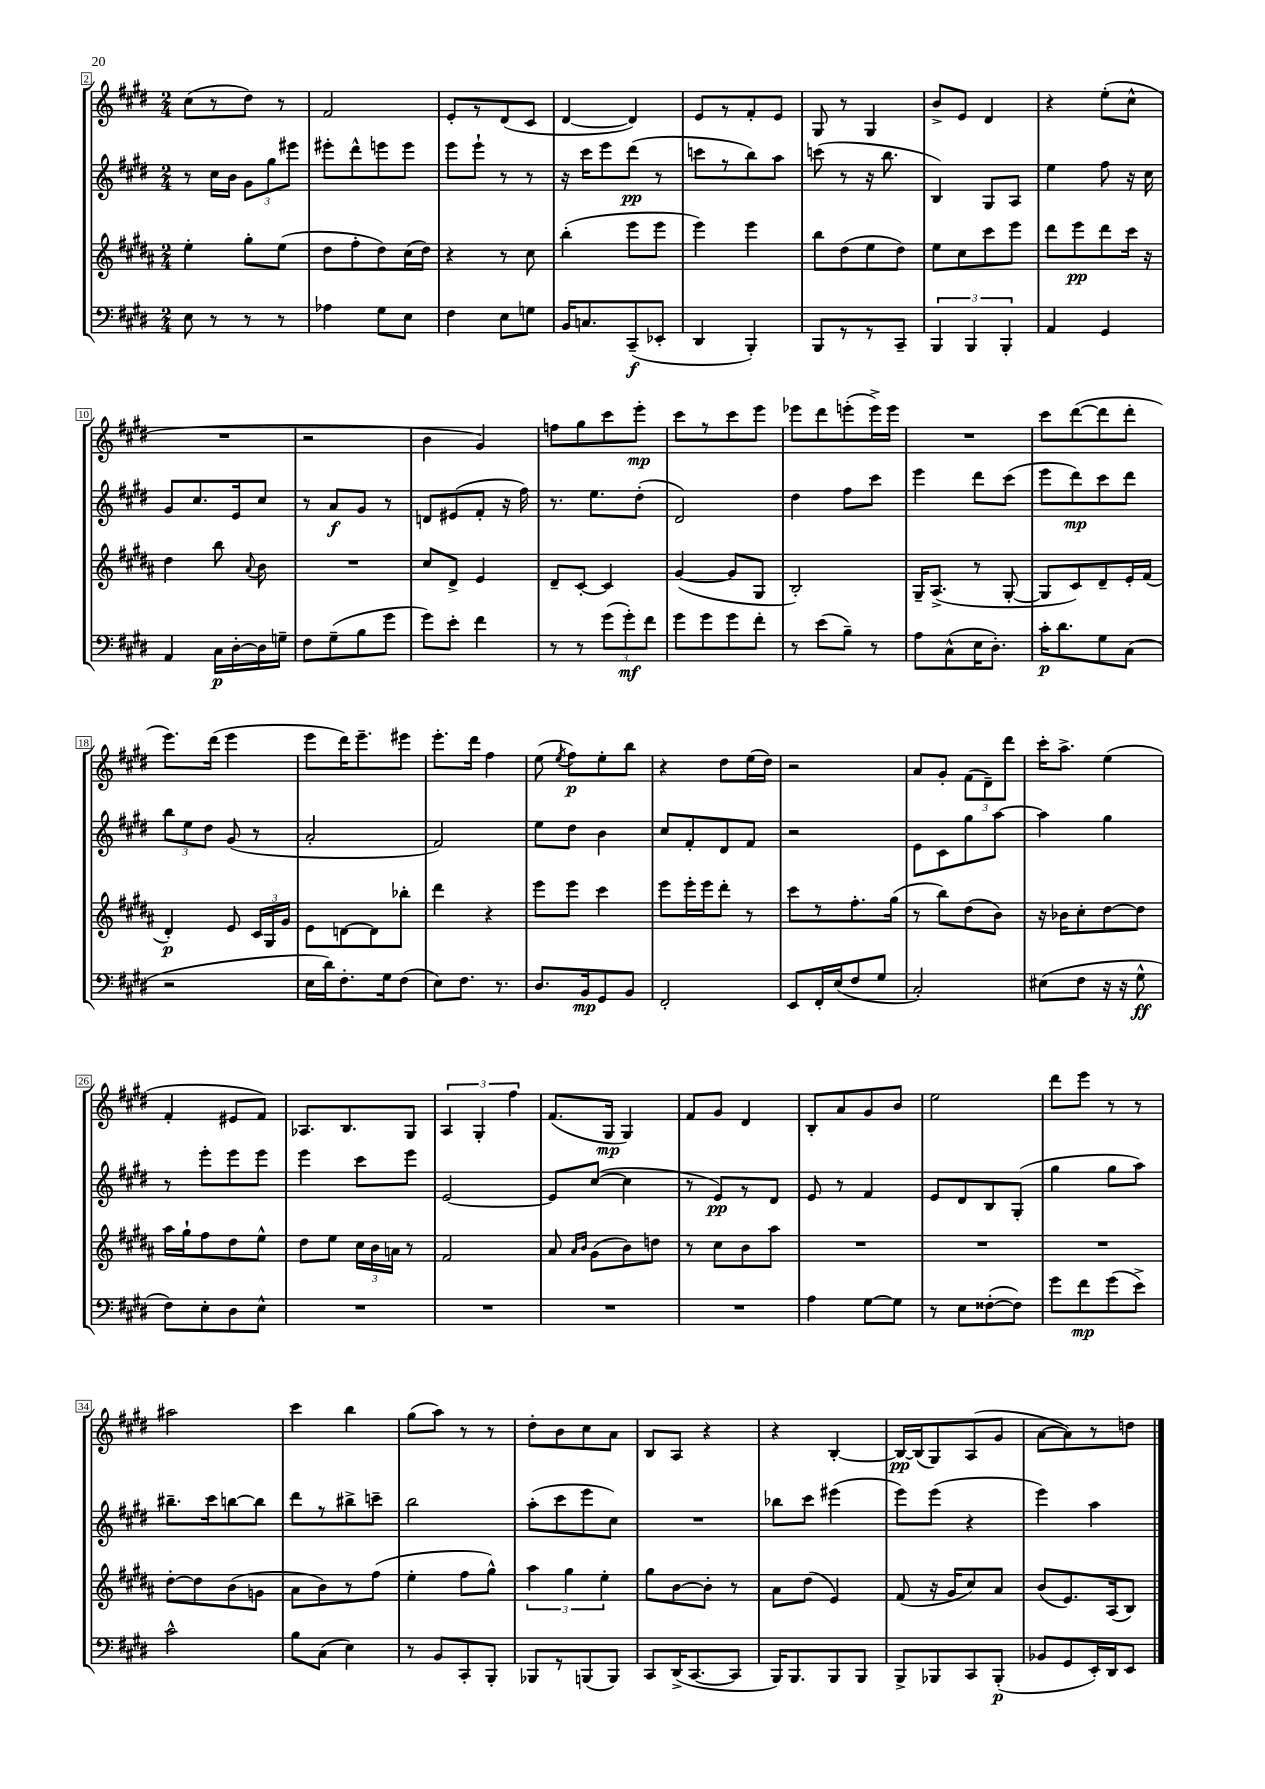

**kern	**kern	**kern	**kern
*staff4	*staff3	*staff2	*staff1
*clefF4	*clefG2	*clefG2	*clefG2
*k[f#c#g#d#]	*k[f#c#g#d#a#]	*k[f#c#g#d#]	*k[f#c#g#d#]
*M2/4	*M2/4	*M2/4	*M2/4
8E\	4ee'\	8r	(8cc#\L
8r	.	16cc#\LL	8r
.	.	16b\JJ	.
8r	8gg#'\L	12g#\L	8dd#\J)
.	.	12gg#\	.
8r	(8ee\J	.	8r
.	.	12eee#\J	.
=	=	=	=
4A-\	8dd#\L	8eee#'\L	2f#/
.	8ff#'\	8ddd#^^\	.
8G#\L	8dd#\)	8eee\	.
8E\J	(16cc#\L	8eee\J	.
.	16dd#\JJ)	.	.
=	=	=	=
4F#\	4r	8eee\L	8e'/L
.	.	8eee`\J	8r
8E\L	8r	8r	(8d#/
8G\J	8cc#\	8r	8c#/J
=	=	=	=
16BB/LK	(4bb'\	16r	[4d#/
8.C/	.	16ccc#\LK	.
.	.	8eee\	.
(8CC#~/	8eee\L	(8ddd#\J	4d#/])
8EE-'/J	8eee\J	8r	.
=	=	=	=
4DD#/	4eee\)	8ccc\L	8e/L
.	.	8r	8r
4BBB'/)	4eee\	8bb\)	8f#'/
.	.	8aa\J	8e/J
=	=	=	=
8BBB/L	8bb\L	(8ccc\	8G#/
8r	(8dd#\	8r	8r
8r	8ee\	16r	4G#/
.	.	8.bb\	.
8CC#~/J	8dd#\J)	.	.
=	=	=	=
6BBB/	8ee\L	4B/)	8b^/L
.	8cc#\	.	8e/J
6BBB/	.	.	.
.	8ccc#\	8G#/L	4d#/
6BBB'/	.	.	.
.	8eee\J	8A/J	.
=	=	=	=
4AA/	8ddd#\L	4ee\	4r
.	8eee\	.	.
4GG#/	8ddd#\	8ff#\	(8ee'\L
.	16ccc#\Jk	16r	8cc#^^\J
.	16r	16cc#\	.
=	=	=	=
4AA/	4dd#\	8g#/L	2r
.	.	8.cc#/	.
16C#\LL	8bb\	.	.
[16D#'\	.	16e/k	.
.	8qqa#/	.	.
16D#\]	8b\	8cc#/J	.
16G~\JJ	.	.	.
=	=	=	=
8F#\L	2r	8r	2r
(8G#~\	.	8a/L	.
8B\	.	8g#/J	.
8g#\J	.	8r	.
=	=	=	=
8g#\L)	8cc#/L	8d/L	4b\
8e'\J	8d#^/J	(8e#/	.
4f#\	4e/	8f#'/J	4g#/)
.	.	16r	.
.	.	16ff#\)	.
=	=	=	=
8r	8d#~/L	8.r	8ff\L
8r	[8c#'/J	.	8gg#\
.	.	8.ee\L	.
(12g#\L	4c#/]	.	8ccc#\
12g#'\)	.	.	.
.	.	(8dd#'\J	8eee'\J
12f#\J	.	.	.
=	=	=	=
8g#\L	([4g#/	2d#/)	8ccc#\L
8g#\	.	.	8r
8g#\	8g#/]L	.	8ccc#\
8f#'\J	8G#/J	.	8eee\J
=	=	=	=
8r	2B'/)	4dd#\	8eee-\L
(8e\L	.	.	8ddd#\
8B~\J)	.	8ff#\L	(8eee'\
8r	.	8ccc#\J	16eee^\L)
.	.	.	16eee\JJ
=	=	=	=
8A\L	16G#~/LK	4eee\	2r
.	(8.A#^/J	.	.
(8C#^^\	.	.	.
16E\K	8r	8ddd#\L	.
8.D#'\J)	.	.	.
.	[8G#'/	(8ccc#\J	.
=	=	=	=
16c#'\LK	8G#/]L	8eee\L	8ccc#\L
8.d#\	.	.	.
.	8c#/)	8ddd#\)	([8ddd#\
8G#\	8d#~/	8ccc#\	8ddd#\]
(8C#\J	16e'/L	8ddd#\J	8ddd#'\J
.	(16f#/JJ	.	.
=	=	=	=
2r	4d#'/)	12bb\L	8.eee\L)
.	.	12ee\	.
.	.	12dd#\J	.
.	.	.	(16ddd#\Jk
.	8e/	(8g#/	4eee\
.	24c#/LL	8r	.
.	24G#/	.	.
.	24g#/JJ	.	.
=	=	=	=
16E\LL	8e\L	2a'/	8eee\L
16d#\J)	.	.	.
8.F#'\	[8d\	.	16ddd#\K)
.	.	.	8.eee~\
.	8d\]	.	.
16G#\k	.	.	.
(8F#\J	8bb-'\J	.	8eee#\J
=	=	=	=
8E\L)	4ddd#\	2f#/)	8.eee'\L
8.F#\J	.	.	.
.	.	.	16ddd#\Jk
.	4r	.	4ff#\
8.r	.	.	.
=	=	=	=
8.D#/L	8eee\L	8ee\L	(8ee\
.	.	.	8qee/
.	8eee\J	8dd#\J	8ff#\L)
16BB/k	.	.	.
8GG#/	4ccc#\	4b\	8ee'\
8BB/J	.	.	8bb\J
=	=	=	=
2FF#'/	8eee\L	8cc#/L	4r
.	16eee'\L	8f#'/	.
.	16eee\J	.	.
.	8ddd#'\J	8d#/	8dd#\L
.	8r	8f#/J	(16ee\L
.	.	.	16dd#\JJ)
=	=	=	=
8EE/L	8ccc#\L	2r	2r
16FF#'/L	8r	.	.
(16E/J	.	.	.
8F#/	8.ff#'\	.	.
8G#/J	.	.	.
.	(16gg#\Jk	.	.
=	=	=	=
2C#'/)	8r	8e\L	8a/L
.	8bb\L)	8c#\	8g#'/J
.	(8dd#\	8gg#\	(12f#\L
.	.	.	12d#~\)
.	8b\J)	[8aa\J	.
.	.	.	12ddd#\J
=	=	=	=
(8E#\L	16r	4aa\]	16ccc#'\LK
.	16b-\LK	.	8.aa^\J
8F#\J	8cc#'\	.	.
16r	[8dd#\	4gg#\	(4ee\
16r	.	.	.
8G#^^\	8dd#\]J	.	.
=	=	=	=
8F#\L)	16aa#\LL	8r	4f#'/
.	16gg#`\J	.	.
8E'\	8ff#\	8eee'\L	.
8D#\	8dd#\	8eee\	8e#/L
8E^^\J	8ee^^\J	8eee\J	8f#/J)
=	=	=	=
2r	8dd#\L	4eee\	8.A-/L
.	8ee\J	.	.
.	.	.	8.B/
.	24cc#\LL	8ccc#\L	.
.	24b\	.	.
.	24a\JJ	.	.
.	8r	8eee\J	8G#/J
=	=	=	=
2r	2f#/	[2e/	6A/
.	.	.	6G#'/
.	.	.	6ff#\
=	=	=	=
2r	8a#/	8e/]L	(8.f#/L
.	16qqa#/LL	.	.
.	16qqb/JJ	.	.
.	(8g#\L	([8cc#/J	.
.	.	.	16G#/Jk
.	8b\)	4cc#\]	4G#/)
.	8dd\J	.	.
=	=	=	=
2r	8r	8r	8f#/L
.	8cc#\L	8e/L)	8g#/J
.	8b\	8r	4d#/
.	8aa#\J	8d#/J	.
=	=	=	=
4A\	2r	8e/	8B'/L
.	.	8r	8a/
[8G#\L	.	4f#/	8g#/
8G#\]J	.	.	8b/J
=	=	=	=
8r	2r	8e/L	2ee\
8E\L	.	8d#/	.
([8F##'\	.	8B/	.
8F##\]J)	.	(8G#'/J	.
=	=	=	=
8g#\L	2r	4gg#\	8ddd#\L
8f#\	.	.	8eee\J
(8g#\	.	8gg#\L	8r
8e^\J)	.	8aa\J)	8r
=	=	=	=
2c#^^\	[8dd#'\L	8.bb#~\L	2aa#\
.	8dd#\]	.	.
.	.	16ccc#\k	.
.	(8b\	[8bb\	.
.	8g\J	8bb\]J	.
=	=	=	=
8B\L	8a#\L	8ddd#\L	4ccc#\
(8C#\J	8b\)	8r	.
4E\)	8r	8bb#^\	4bb\
.	(8ff#\J	8ccc~\J	.
=	=	=	=
8r	4ee'\	2bb\	(8gg#\L
8BB/L	.	.	8aa\J)
8CC#'/	8ff#\L	.	8r
8BBB'/J	8gg#^^\J)	.	8r
=	=	=	=
8BBB-/L	6aa#\	(8aa'\L	8dd#'\L
8r	.	8ccc#\	8b\
.	6gg#\	.	.
(8BBB/	.	8eee\	8cc#\
.	6ee'\	.	.
8BBB/J)	.	8cc#\J)	8a\J
=	=	=	=
8CC#/L	8gg#\L	2r	8B/L
(16DD#^/K	[8b\	.	8A/J
[8.CC#/	.	.	.
.	8b'\]J	.	4r
8CC#/]J	8r	.	.
=	=	=	=
16BBB/LK)	8a#\L	8bb-\L	4r
8.BBB/	.	.	.
.	(8dd#\J	8ccc#\J	.
8BBB/	4e/)	(4eee#\	[4B'/
8BBB/J	.	.	.
=	=	=	=
8BBB^/L	(8f#/	8eee\L)	16B/_LL
.	.	.	(16B/]J
8BBB-/	16r	(8eee\J	8G#/)
.	16g#/LK	.	.
8CC#/	8cc#/)	4r	(8A/
(8BBB-'/J	8a#/J	.	8g#/J
=	=	=	=
8BB-/L	(8b/L	4eee\)	[8a\L
8GG#/	8.e/)	.	8a\])
16EE'/L)	.	4aa\	8r
16DD#/J	(16A#/k	.	.
8EE/J	8B/J)	.	8dd\J
==	==	==	==
*-	*-	*-	*-
